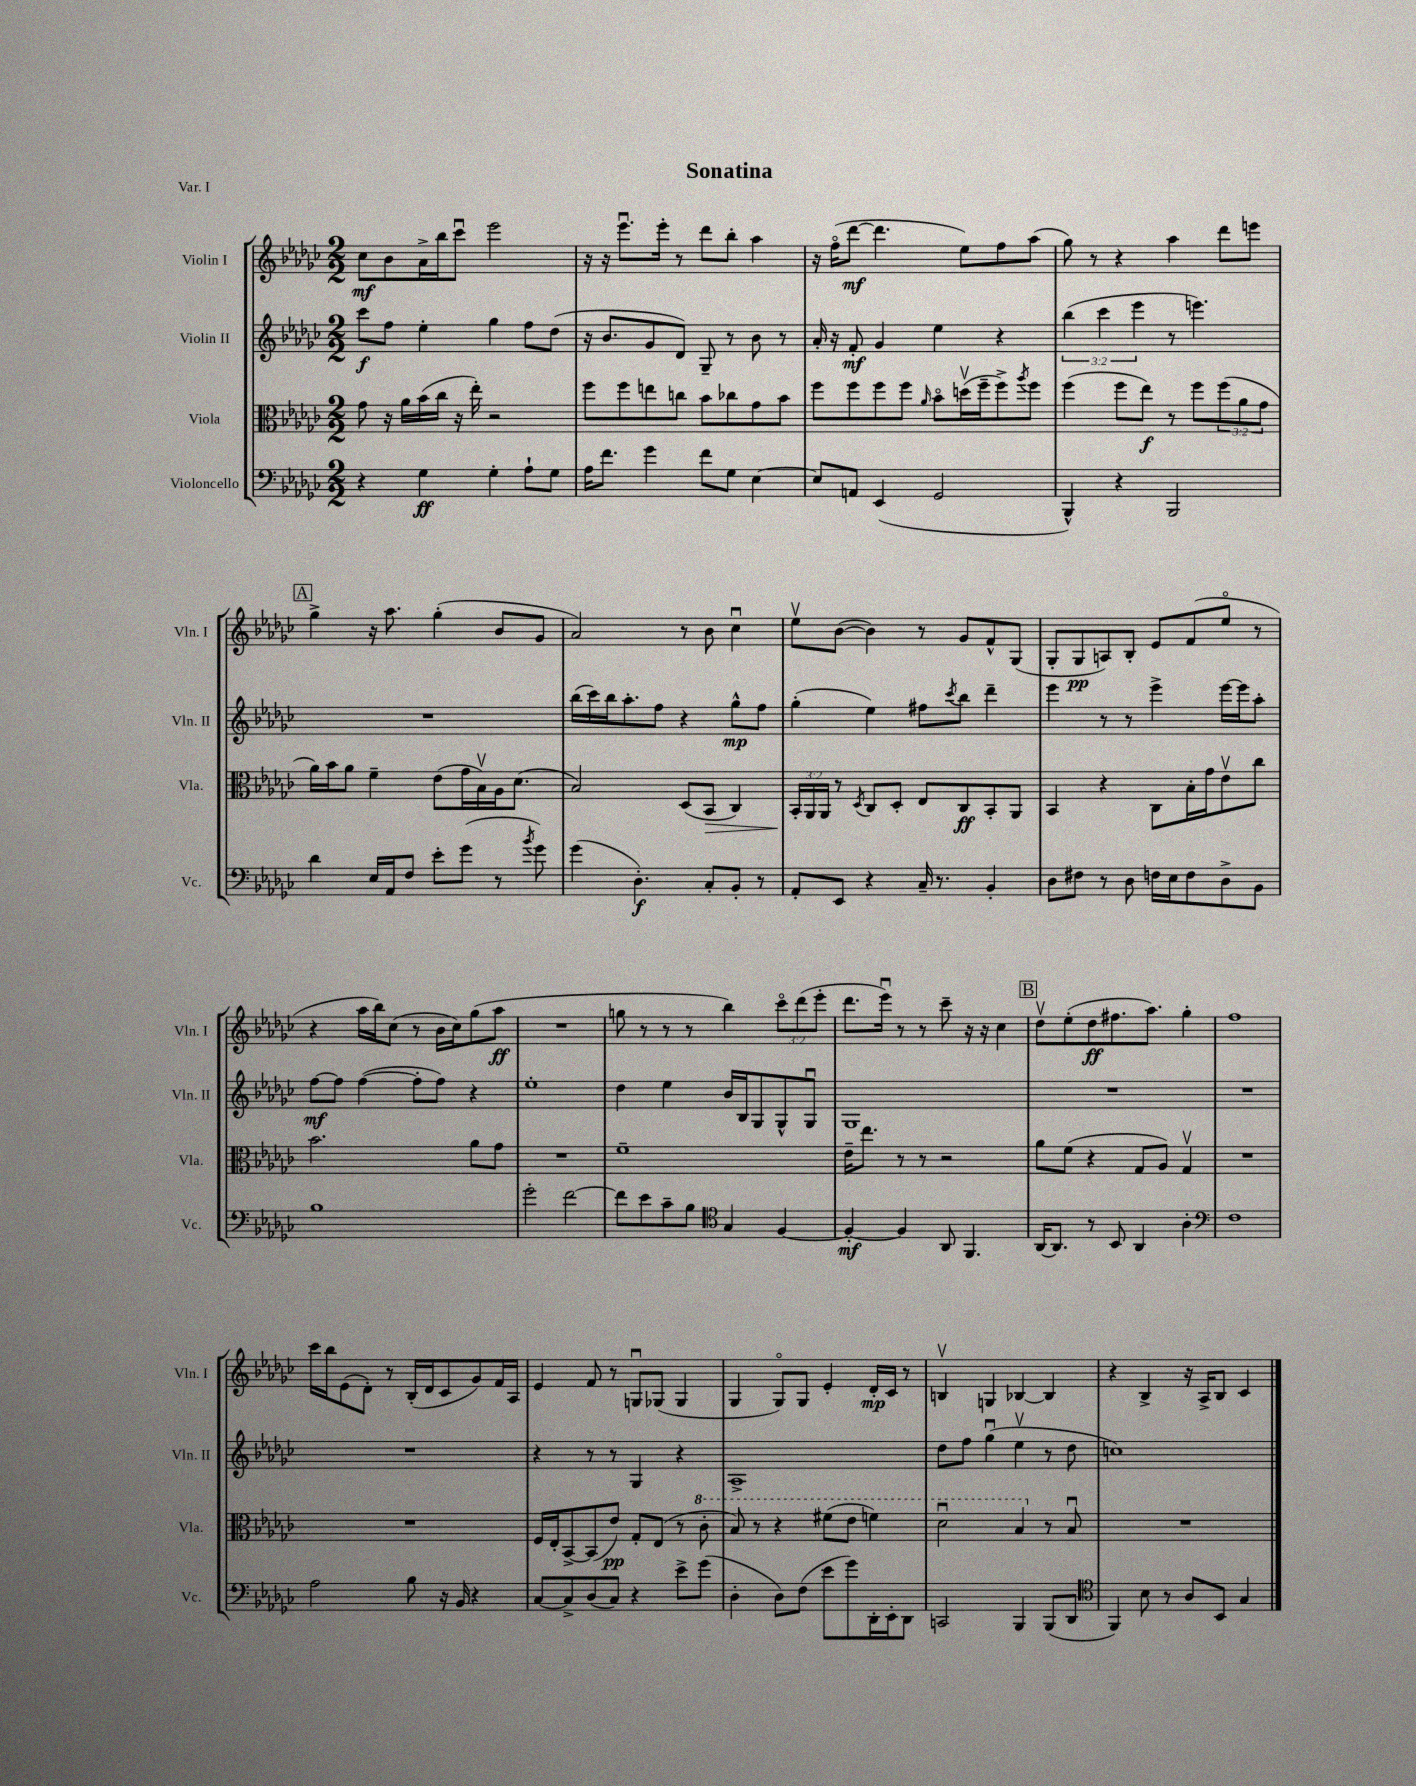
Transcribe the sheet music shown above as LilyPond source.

\header { title = "Sonatina" piece = "Var. I" }
<<
\new StaffGroup <<
\new Staff = "s0" \with { instrumentName = "Violin I" shortInstrumentName = "Vln. I" } {
    \clef treble \key ges \major \numericTimeSignature \time 2/2 \override Staff.TupletNumber.text = #tuplet-number::calc-fraction-text
    ces''8\mf bes'8 aes'16-> bes''16 ces'''8\downbow ees'''2 |
    r16 r16 ees'''8.\downbow ees'''16-. r8 des'''8 bes''8-. aes''4 |
    r16 f''16\flageolet( des'''8~\mf des'''4. ees''8) f''8 aes''8( |
    ges''8) r8 r4 aes''4 des'''8 e'''8 |
    \mark \markup { \box "A" } ges''4-> r16 aes''8. ges''4-.( bes'8 ges'8 |
    aes'2) r8 bes'8 ces''4\downbow |
    ees''8\upbow bes'8~( bes'4) r8 ges'8 f'8-^ ges8( |
    ges8-. ges8\pp a8) bes8-. ees'8 f'8( ees''8\flageolet r8 |
    r4 aes''16 bes''16) ces''8( r8 bes'16 ces''16) ges''8( aes''8\ff |
    R1 |
    g''8 r8 r8 r8 bes''4) \tuplet 3/2 { ces'''8\flageolet des'''8( ees'''8-. } |
    des'''8. ees'''16\downbow) r8 r8 ces'''8-- r16 r16 ces''4 |
    \mark \markup { \box "B" } des''8\upbow ees''8-.( des''8\ff fis''8. aes''8.) ges''4-. |
    f''1 |
    ces'''16 bes''16 ees'8( des'8-.) r8 bes16-.( des'16 ces'8 ges'8) f'16 aes16 |
    ees'4 f'8 r8 g8\downbow ges8( ges4 |
    ges4 ges8\flageolet) ges8 ees'4-. des'16-.\mp ces'16 r8 |
    b4\upbow g4 bes4~ bes4 |
    r4 bes4-> r16 aes16-> bes8 ces'4 \bar "|." |
}
\new Staff = "s1" \with { instrumentName = "Violin II" shortInstrumentName = "Vln. II" } {
    \clef treble \key ges \major \numericTimeSignature \time 2/2 \override Staff.TupletNumber.text = #tuplet-number::calc-fraction-text
    ces'''8\f f''8 ees''4-. ges''4 f''8 des''8( |
    r16 bes'8. ges'8 des'8) ges8-- r8 bes'8 r8 |
    aes'16-. r16 f'8-.\mf ges'4 ees''4 r4 |
    \tuplet 3/2 { bes''4( ces'''4 ees'''4 } r8 e'''4.) |
    \mark \markup { \box "A" } R1 |
    bes''16( ces'''16) bes''16 aes''8.-. f''8 r4 ges''8-^\mp f''8 |
    ges''4-.( ees''4) fis''8 \acciaccatura { ces'''8 } bes''8 des'''4-- |
    ees'''4 r8 r8 ees'''4-> ees'''16~ ees'''16 aes''8-. |
    f''8~\mf f''8 f''4~( f''8-. f''8) r4 |
    ees''1-. |
    des''4 ees''4 bes'16 bes16 ges8 ges8-^ ges8\downbow |
    ges1 |
    \mark \markup { \box "B" } R1 |
    R1 |
    R1 |
    r4 r8 r8 ges4 r4 |
    aes1-> |
    des''8 f''8 ges''4\downbow( ees''4\upbow r8 des''8 |
    c''1) \bar "|." |
}
\new Staff = "s2" \with { instrumentName = "Viola" shortInstrumentName = "Vla." } {
    \clef alto \key ges \major \numericTimeSignature \time 2/2 \override Staff.TupletNumber.text = #tuplet-number::calc-fraction-text
    ges'8 r16 aes'16 bes'16( ces''16 r16 ees''16-.) r2 |
    f''8 f''8 e''8 c''8 bes'8 ces''8 ges'8 bes'8 |
    f''8 f''8 f''8 f''8 \grace { aes'16 } bes'8\flageolet d''16\upbow( f''16-- f''8->) \acciaccatura { aes''8 } f''8 |
    f''4( f''8 ees''8\f) r8 f''8 \tuplet 3/2 { f''8( aes'8 ges'8 } |
    \mark \markup { \box "A" } aes'16) bes'16 aes'8 f'4-- ees'8( ges'16 bes16\upbow) aes16 des'8.( |
    bes2) des8( bes,8\> ces4) |
    \tuplet 3/2 { bes,16-.\! aes,16 aes,16 } r8 \acciaccatura { des8 } ces8 des8-. ees8 ces8\ff bes,8-. aes,8 |
    bes,4 r4 ces8 bes16-. ges'16 ees'8\upbow ces''8 |
    bes'2. aes'8 ges'8 |
    R1 |
    f'1-- |
    ees'16-- ees''8. r8 r8 r2 |
    \mark \markup { \box "B" } aes'8 f'8( r4 ges8 aes8) ges4\upbow |
    R1 |
    R1 |
    f16 ees16-. bes,8~-> bes,8( ees'8\pp) ges8-. ees8( r8 \ottava #1 ces''8-. |
    bes'8) r8 r4 fis''8( ees''8 f''4) |
    des''2\downbow bes'4 \ottava #0 r8 bes8\downbow |
    R1 \bar "|." |
}
\new Staff = "s3" \with { instrumentName = "Violoncello" shortInstrumentName = "Vc." } {
    \clef bass \key ges \major \numericTimeSignature \time 2/2
    r4 ges4\ff ges4-. aes8-! ges8 |
    aes16 f'8. ges'4 f'8 ges8 ees4~ |
    ees8 a,8 ees,4( ges,2 |
    bes,,4-^) r4 bes,,2 |
    \mark \markup { \box "A" } des'4 ees16 aes,16 f8 ees'8-. ges'8( r8 \acciaccatura { bes'8 } ges'8) |
    ges'4( des4.-.\f) ces8-. bes,8-. r8 |
    aes,8-. ees,8 r4 ces16-- r8. bes,4-. |
    des8 fis8 r8 des8 f16 ees16 f8 des8-> bes,8 |
    bes1 |
    ges'2-. f'2~ |
    f'8 ees'8 ces'8-- bes8 \clef tenor ges4 f4~ |
    f4~-.\mf f4 aes,8 f,4. |
    \mark \markup { \box "B" } aes,16~ aes,8. r8 bes,8 aes,4 aes4-. |
    \clef bass f1 |
    aes2 bes8 r16 bes,16 r4 |
    ces8~ ces8-> des8( ces8) r4 ees'8-> ges'8( |
    des4-. des8) f8( ees'8 ges'8) des,16-. ees,16-. des,8 |
    c,2 bes,,4 bes,,8( des,8 |
    \clef tenor f,4) bes8 r8 aes8 bes,8 ges4 \bar "|." |
}
>>
>>
\layout { \context { \Score \remove "Bar_number_engraver" } }
